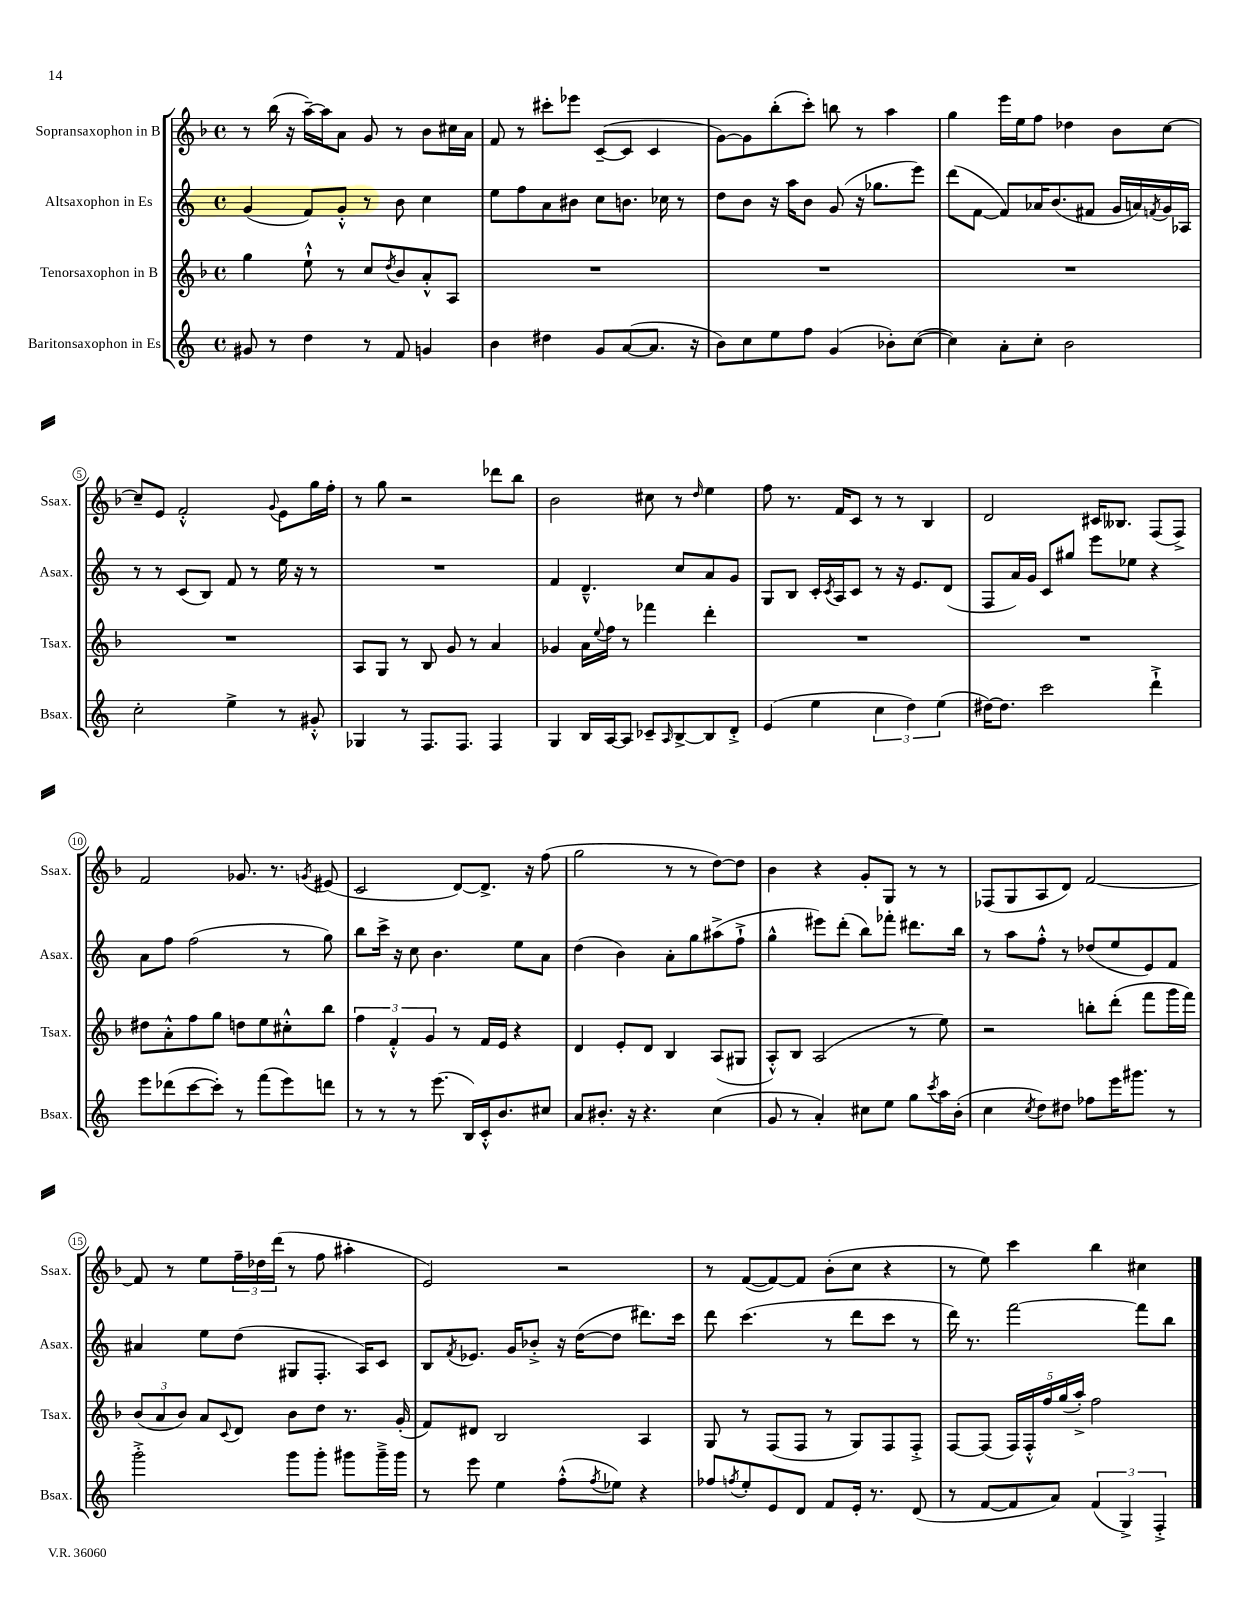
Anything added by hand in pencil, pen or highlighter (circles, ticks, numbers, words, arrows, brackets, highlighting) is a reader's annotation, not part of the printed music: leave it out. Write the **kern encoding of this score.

**kern	**kern	**kern	**kern
*staff4	*staff3	*staff2	*staff1
*clefG2	*clefG2	*clefG2	*clefG2
*k[]	*k[b-]	*k[]	*k[b-]
*M4/4	*M4/4	*M4/4	*M4/4
*met(c)	*met(c)	*met(c)	*met(c)
8g#/	4gg\	(4g/	8r
8r	.	.	(16bb-\
.	.	.	16r
4dd\	8ee`^^\	8f/L)	[16aa~\LL)
.	.	.	16aa\]J
.	8r	8g'^^/J	8a\J
8r	8cc/L	8r	8g/
.	8qdd/	.	.
8f/	8b-/	8b\	8r
4g/	8a'^^/	4cc\	8b-\L
.	8A/J	.	16cc#\L
.	.	.	16a\JJ
=	=	=	=
4b\	1r	8ee\L	8f/
.	.	8ff\	8r
4dd#\	.	8a\	8ccc#'\L
.	.	8b#\J	8eee-\J
8g/L	.	8cc\L	([8c~/L
([8a/	.	8.b\J	8c/]J
8.a/]J	.	.	4c/
.	.	16cc-\	.
.	.	8r	.
16r	.	.	.
=	=	=	=
8b\L)	1r	8dd\L	[8g\L)
8cc\	.	8b\J	8g\]
8ee\	.	16r	(8bb-'\
.	.	16aa\LK	.
8ff\J	.	8b\J	8ccc'\J)
(4g/	.	(8g/	8bb\
.	.	16r	8r
.	.	8.gg-\L	.
8b-'\L)	.	.	4aa\
([8cc\J	.	8eee\J)	.
=	=	=	=
4cc\])	1r	(8ddd\L	4gg\
.	.	[8f\J	.
8a'\L	.	8f/]L)	16eee\LL
.	.	.	16ee\J
8cc'\J	.	16a-/K	8ff\J
.	.	(8.b/	.
2b\	.	.	4dd-\
.	.	8f#/J	.
.	.	16g/LL	8b-\L
.	.	16a/)	.
.	.	8qf/	.
.	.	16g/	[8cc\J
.	.	16A-/JJ	.
=	=	=	=
2cc'\	1r	8r	8cc~/]L
.	.	8r	8e/J
.	.	(8c/L	2f'^^/
.	.	8B/J)	.
4ee^\	.	8f/	.
.	.	8r	.
.	.	.	8qqg/
8r	.	16ee\	8e\L
.	.	16r	.
8g#'^^/	.	8r	16gg\L
.	.	.	16ff'\JJ
=	=	=	=
4G-/	8A/L	1r	8r
.	8G/J	.	8gg\
8r	8r	.	2r
8.F/L	8B-/	.	.
.	8g/	.	.
8.F/J	.	.	.
.	8r	.	.
4F/	4a/	.	8ddd-\L
.	.	.	8bb-\J
=	=	=	=
4G/	4g-/	4f/	2b-\
16B/LL	16a\LL	4.d~^^/	.
.	8qqee/	.	.
[16A/J	16ff\JJ	.	.
8A/]J	8r	.	.
8c-~/L	4fff-\	.	8cc#\
16qqA/	.	.	.
[8B^/	.	8cc/L	8r
.	.	.	16qqdd/
8B/]	4ddd'\	8a/	4ee\
8d'^/J	.	8g/J	.
=	=	=	=
(4e/	1r	8G/L	8ff\
.	.	8B/J	8.r
4ee\	.	16c'/LL	.
.	.	8qc/	.
.	.	16A/J	16f/LK
.	.	8c/J	8c/J
6cc\	.	8r	8r
.	.	16r	8r
6dd\)	.	.	.
.	.	8.e/L	.
.	.	.	4B-/
(6ee\	.	.	.
.	.	(8d/J	.
=	=	=	=
[16dd#\LK)	1r	8F/L	2d/
8.dd#\]J	.	.	.
.	.	16a/L)	.
.	.	16g/JJ	.
2ccc\	.	8c/L	.
.	.	8gg#/J	.
.	.	8eee\L	16c#/LK
.	.	.	8.B--/J
.	.	8ee-\J	.
4ddd`^\	.	4r	(8F/L
.	.	.	8F^/J)
=	=	=	=
8eee\L	8dd#\L	8a\L	2f/
(8ddd-\	8a'^^\	8ff\J	.
[8ccc\	8ff\	(2ff\	.
8ccc'\]J)	8gg\J	.	.
8r	8dd\L	.	8.g-/
(8fff\L	8ee\	.	.
.	.	.	8.r
8eee\)	8cc#'^^\	8r	.
.	.	.	8qg/
8ddd\J	8bb-\J	8gg\)	(8e#/
=	=	=	=
8r	6ff\	8bb\L	2c/
8r	.	16ccc^\Jk	.
.	6f'^^/	.	.
.	.	16r	.
8r	.	8cc\	.
.	6g/	.	.
(8.eee\	.	4.b\	.
.	8r	.	[8d/L)
16B/LL)	.	.	.
16c'^^/J	16f/LL	.	8.d^/]J
8.b/	16e/JJ	.	.
.	4r	8ee\L	.
.	.	.	16r
8cc#/J	.	8a\J	(8ff\
=	=	=	=
8a/L	4d/	(4dd\	2gg\
8.b#'/J	.	.	.
.	8e'/L	4b\)	.
16r	.	.	.
4.r	8d/J	.	.
.	4B-/	8a'\L	8r
.	.	8gg\	8r
(4cc\	(8A/L	(8aa#^\	[8dd\L)
.	8G#/J	8ff`^\J	8dd\]J
=	=	=	=
8g/	8A'^^/L)	4gg^^\	4b-\
8r	8B-/J	.	.
4a'/)	(2A/	8eee#\L)	4r
.	.	(8ddd'\J	.
8cc#\L	.	8bb\L)	8g'/L
8ee\J	.	8fff-'\J	8G/J
8gg\L	8r	8.ddd#\L	8r
8qccc/	.	.	.
16aa\L	8ee\)	.	8r
(16b'\JJ	.	16bb\Jk	.
=	=	=	=
4cc\	2r	8r	(8F-/L
.	.	8aa\L	8G/
8qcc/	.	.	.
8dd\L)	.	8ff'^^\J	8A/
8dd#\J	.	8r	8d/J)
8ff-\L	8bb'\L	(8dd-/L	[2f/
16eee\K	(8ddd'\J	8ee/	.
8.ggg#\J	.	.	.
.	8fff\L	8e/)	.
8r	16ggg\L	8f/J	.
.	16fff\JJ)	.	.
=	=	=	=
2ggg'^\	(12b-/L	4a#/	8f/]
.	12a/	.	.
.	.	.	8r
.	12b-/J)	.	.
.	8a/L	8ee\L	8ee\L
.	8qqc/	.	.
.	8d/J	(8dd\J	24ff~\L
.	.	.	24dd-\
.	.	.	(24ddd\JJ
8ggg\L	8b-\L	8G#/L	8r
8ggg'\J	8dd\J	8.F'/J	8ff\
8ggg#\L	8.r	.	4aa#'\
.	.	16A/LK)	.
16ggg#~^\L	.	8c/J	.
16ggg#\JJ	(16g'/	.	.
=	=	=	=
8r	8f/L)	8B/L	2e/)
.	.	8qf/	.
8eee\	8d#/J	8.e-/J	.
4ee\	2B-/	.	.
.	.	16g/LK	.
.	.	8b-'^/J	.
(8ff'^^\L	.	16r	2r
.	.	([16dd\LK	.
8qff/	.	.	.
8ee-\J)	.	8dd\]J	.
4r	4A/	8.ddd#\L)	.
.	.	16ccc\Jk	.
=	=	=	=
8ff-/L	8G/	8ddd\	8r
8qff/	.	.	.
8ee'/	8r	(4.ccc\	([8f/L
8e/	(8F/L	.	8f/_)
8d/J	8F/J	.	8f/]J
8f/L	8r	8r	(8b-'\L
16e'/Jk	8G/L)	8ddd\L	8cc\J
8.r	.	.	.
.	8F/	8ccc\J	4r
(8d/	8F'^/J	8r	.
=	=	=	=
8r	[8F/L	16ddd\)	8r
.	.	8.r	.
[8f/L	(8F/]J	.	8ee\)
8f/]	20F/LL)	[2fff\	4ccc\
.	20F'^^/	.	.
.	20ff/	.	.
8a/J)	.	.	.
.	(20gg/	.	.
.	20aa'^/JJ)	.	.
(6f/	2ff\	.	4bb-\
6G^/)	.	.	.
.	.	8fff\]L	4cc#\
6F'^/	.	.	.
.	.	8bb\J	.
==	==	==	==
*-	*-	*-	*-
